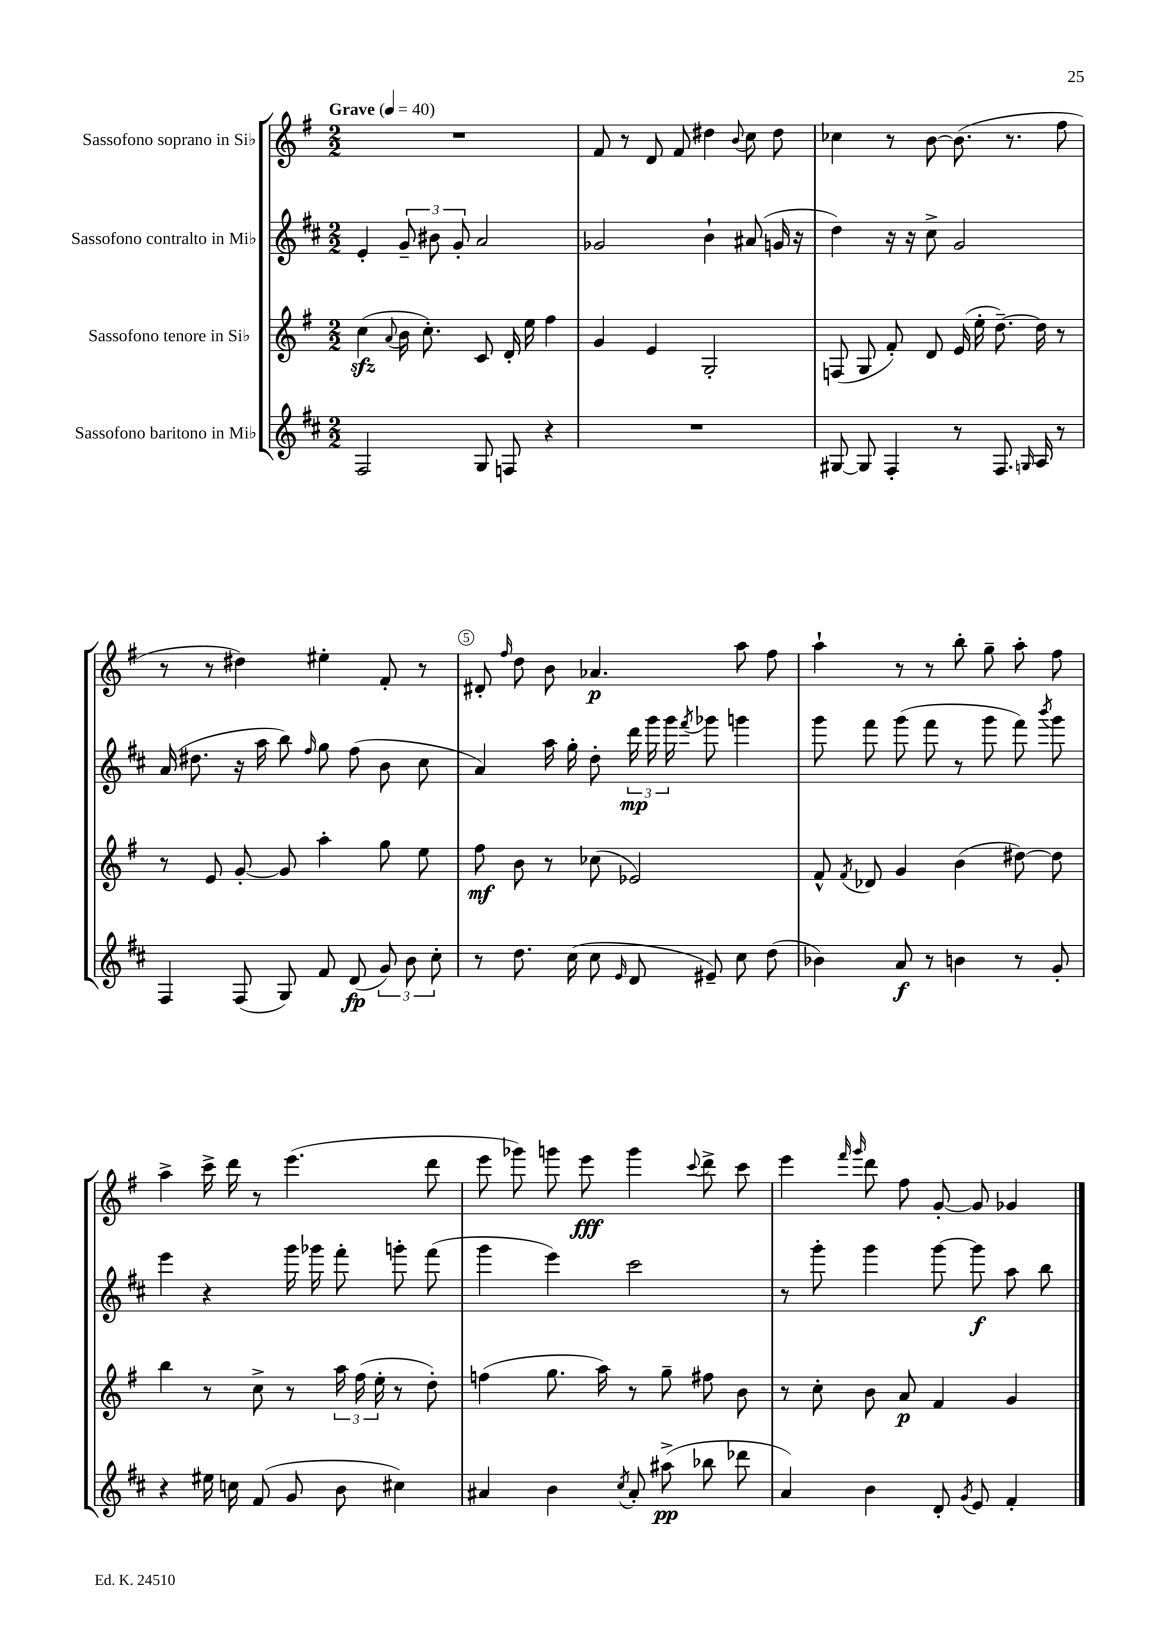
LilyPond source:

<<
\new StaffGroup <<
\new Staff = "s0" \with { instrumentName = "Sassofono soprano in Sib" } {
    \clef treble \key g \major \numericTimeSignature \time 2/2 \tempo "Grave" 4 = 40
    \autoBeamOff R1 |
    fis'8 r8 d'8 fis'8 dis''4 \appoggiatura { b'8 } c''8 dis''8 |
    ces''4 r8 b'8~ b'8.( r8. fis''8 |
    r8 r8 dis''4) eis''4-. fis'8-. r8 |
    dis'8-. \grace { fis''16 } d''8 b'8 aes'4.\p a''8 fis''8 |
    a''4-! r8 r8 b''8-. g''8-- a''8-. fis''8 |
    a''4-> c'''16-> d'''16 r8 e'''4.( d'''8 |
    e'''8 ges'''8) g'''8 e'''8\fff g'''4 \appoggiatura { c'''8 } d'''8-> c'''8 |
    e'''4 \grace { fis'''16 g'''16 } d'''8 fis''8 g'8~-. g'8 ges'4 \bar "|." |
}
\new Staff = "s1" \with { instrumentName = "Sassofono contralto in Mib" } {
    \clef treble \key d \major \numericTimeSignature \time 2/2
    \autoBeamOff e'4-. \tuplet 3/2 { g'8-- bis'8 g'8-. } a'2 |
    ges'2 b'4-! ais'8( g'16 r16 |
    d''4) r16 r16 cis''8-> g'2 |
    a'16( dis''8. r16 a''16 b''8) \grace { fis''16 } g''8 fis''8( b'8 cis''8 |
    a'4) a''16 g''16-. d''8-. \tuplet 3/2 { d'''16\mp g'''16 g'''16 } \acciaccatura { fis'''8 } ges'''8 g'''4 |
    g'''8 fis'''8 g'''8( fis'''8 r8 g'''8 fis'''8) \acciaccatura { b'''8 } g'''8 |
    e'''4 r4 g'''16 ges'''16 fis'''8-. g'''8-. fis'''8( |
    g'''4 e'''4) cis'''2 |
    r8 g'''8-. g'''4 g'''8~ g'''8\f a''8 b''8 \bar "|." |
}
\new Staff = "s2" \with { instrumentName = "Sassofono tenore in Sib" } {
    \clef treble \key g \major \numericTimeSignature \time 2/2
    \autoBeamOff c''4\sfz( \appoggiatura { a'8 } b'16 c''8.-.) c'8 d'16-. e''16 fis''4 |
    g'4 e'4 g2-. |
    f8( g8 fis'8-.) d'8 e'16( e''16-. d''8.~--) d''16 r8 |
    r8 e'8 g'8~-. g'8 a''4-. g''8 e''8 |
    fis''8\mf b'8 r8 ces''8( ees'2) |
    fis'8-^ \acciaccatura { fis'8 } des'8 g'4 b'4( dis''8~) dis''8 |
    b''4 r8 c''8-> r8 \tuplet 3/2 { a''16 fis''16( e''16-. } r8 d''8-.) |
    f''4( g''8. a''16) r8 g''8-- fis''8 b'8 |
    r8 c''8-. b'8 a'8\p fis'4 g'4 \bar "|." |
}
\new Staff = "s3" \with { instrumentName = "Sassofono baritono in Mib" } {
    \clef treble \key d \major \numericTimeSignature \time 2/2
    \autoBeamOff fis2 g8 f8 r4 |
    R1 |
    gis8~ gis8 fis4-. r8 fis8. \grace { g16 } a16 r8 |
    fis4 fis8( g8) fis'8 d'8\fp( \tuplet 3/2 { g'8) b'8 cis''8-. } |
    r8 d''8. cis''16( cis''8 \grace { e'16 } d'8 eis'8--) cis''8 d''8( |
    bes'4) a'8\f r8 b'4 r8 g'8-. |
    r4 eis''16 c''16 fis'8( g'8 b'8 cis''4) |
    ais'4 b'4 \acciaccatura { cis''8 } ais'8-. ais''8->\pp( bes''8 des'''8 |
    a'4) b'4 d'8-. \acciaccatura { g'8 } e'8 fis'4-. \bar "|." |
}
>>
>>
\layout { \context { \Score \override BarNumber.break-visibility = ##(#f #t #t) barNumberVisibility = #(every-nth-bar-number-visible 5) \override BarNumber.stencil = #(make-stencil-circler 0.1 0.3 ly:text-interface::print) } }
